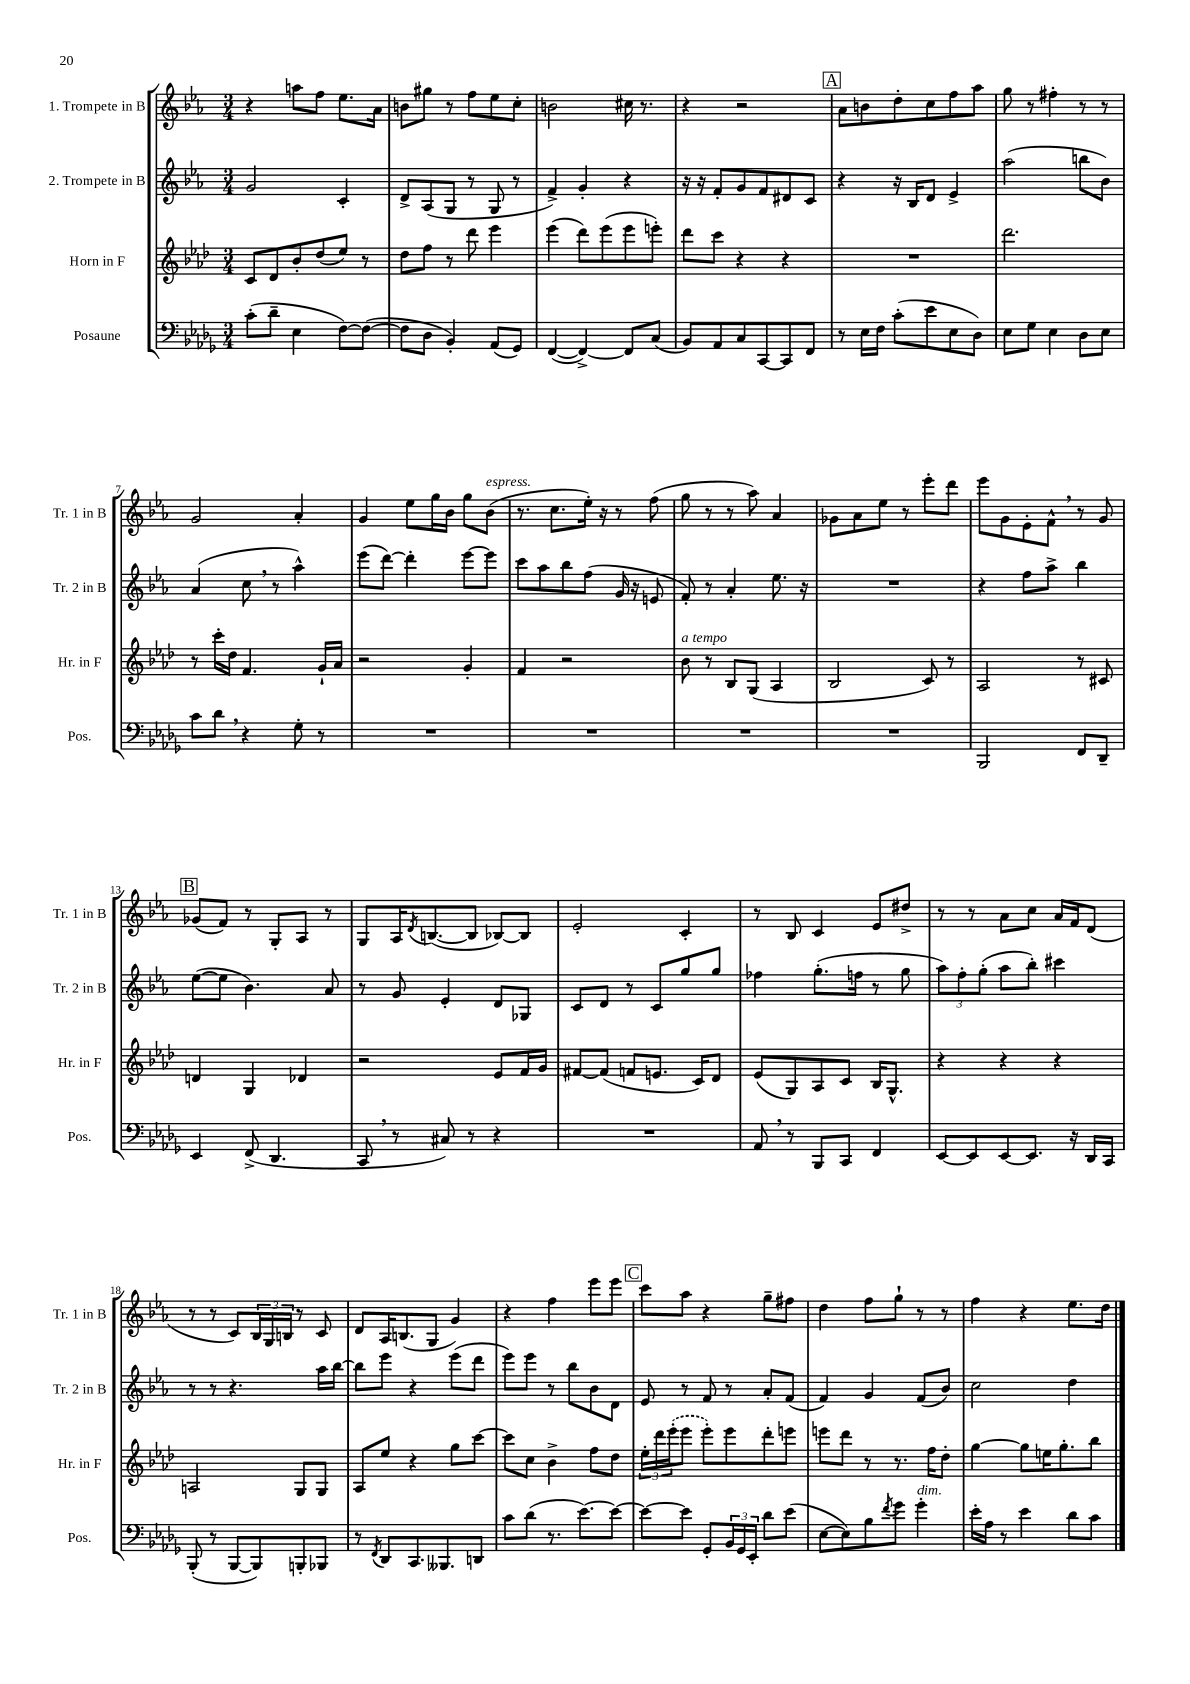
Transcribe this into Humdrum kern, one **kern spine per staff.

**kern	**kern	**kern	**kern
*part4	*part3	*part2	*part1
*staff4	*staff3	*staff2	*staff1
*I"Posaune	*I"Horn in F	*I"2. Trompete in B	*I"1. Trompete in B
*I'Pos.	*I'Hr. in F	*I'Tr. 2 in B	*I'Tr. 1 in B
*clefF4	*clefG2	*clefG2	*clefG2
*k[b-e-a-d-g-]	*k[b-e-a-d-]	*k[b-e-a-]	*k[b-e-a-]
*M3/4	*M3/4	*M3/4	*M3/4
=1	=1	=1	=1
(8c'\L	8c/L	2g/	4r
8d-~\J	8d-/	.	.
4E-\	8b-'/	.	8aan\L
.	(8dd-/	.	8ff\J
[8F\L)	8ee-/J)	4c'/	8.ee-\L
(8F\J_	8r	.	.
.	.	.	16a-\Jk
=2	=2	=2	=2
8F\L]	8dd-\L	8d^/L	8bn\L
8D-\J	8ff\J	(8A-/	8gg#X\J
4BB-'/)	8r	8G/J	8r
.	8ddd-\	8r	8ff\L
(8AA-/L	4eee-\	8G/	8ee-\
8GG-/J)	.	8r	8cc'\J
=3	=3	=3	=3
([4FF/	(4eee-\	4f^/)	2bn\
4FF^/_)	8ddd-\L)	4g'/	.
.	(8eee-\	.	.
8FF/L]	8eee-\	4r	16cc#X\
.	.	.	8.r
(8C/J	8eeen'\J)	.	.
=4	=4	=4	=4
8BB-/L)	8ddd-\L	16r	4r
.	.	16r	.
8AA-/	8ccc\J	8f'/L	.
8C/	4r	8g/	2r
[8CC/	.	8f/	.
8CC/]	4r	8d#X/	.
8FF/J	.	8c/J	.
!!LO:REH:place=s1:t=A
=5	=5	=5	=5
8r	2.r	4r	8a-\L
16E-\LL	.	.	8bn\
16F\JJ	.	.	.
(8c'\L	.	16r	8dd'\
.	.	16B-/KL	.
8e-\	.	8d/J	8cc\
8E-\	.	4e-^/	8ff\
8D-\J)	.	.	8aa-\J
=6	=6	=6	=6
8E-\L	2.ddd-\	(2aa-\	8gg\
8G-\J	.	.	8r
4E-\	.	.	4ff#X'\
8D-\L	.	8bbn\L	8r
8E-\J	.	8b-\J)	8r
!!LO:LB:g=z
=7	=7	=7	=7
8c\L	8r	(4a-/	2g/
8d-,\J	16ccc'\LL	.	.
.	16dd-\JJ	.	.
4r	4.f/	8cc,\	.
.	.	8r	.
8G-'\	.	4aa-^^\)	4a-'/
8r	16g`/LL	.	.
.	16a-/JJ	.	.
=8	=8	=8	=8
2.r	2r	(8eee-\L	4g/
.	.	[8ddd\J)	.
.	.	4ddd'\]	8ee-\L
.	.	.	16gg\L
.	.	.	16b-\JJ
.	4g'/	[8eee-\L	8gg\L
!	!	!	!LO:TX:a:i:t=espress.
.	.	8eee-\J]	(8b-\J
=9	=9	=9	=9
2.r	4f/	8ccc\L	8.r
.	.	8aa-\	.
.	.	.	8.cc\L
.	2r	8bb-\	.
.	.	(8ff\J	16ee-'\Jk)
.	.	.	16r
.	.	16g/	8r
.	.	16r	.
.	.	8en/	(8ff\
=10	=10	=10	=10
!	!LO:TX:a:i:t=a tempo	!	!
2.r	8b-\	8f'/)	8gg\
.	8r	8r	8r
.	8B-/L	4a-'/	8r
.	(8G/J	.	8aa-\)
.	4A-/	8.ee-\	4a-/
.	.	16r	.
=11	=11	=11	=11
2.r	2B-/	2.r	8g-X\L
.	.	.	8a-\
.	.	.	8ee-\J
.	.	.	8r
.	8c/)	.	8eee-'\L
.	8r	.	8ddd\J
=12	=12	=12	=12
2BBB-/	2A-/	4r	8eee-\L
.	.	.	8g\
.	.	8ff\L	8e-'\
.	.	8aa-^\J	8f^^,\J
8FF/L	8r	4bb-\	8r
8DD-~/J	8c#X/	.	8g/
!!LO:LB:g=z
!!LO:REH:place=s1:t=B
=13	=13	=13	=13
4EE-/	4dn/	([8ee-\L	(8g-X/L
.	.	8ee-\J]	8f/J)
(8FF^/	4G/	4.b-\)	8r
4.DD-/	.	.	8G'/L
.	4d-X/	.	8A-/J
.	.	8a-/	8r
=14	=14	=14	=14
8CC,/	2r	8r	8G/L
8r	.	8g/	16A-/K
.	.	.	8qd/
.	.	.	([8.Bn/
8C#X/)	.	4e-'/	.
8r	.	.	8B/J]
4r	8e-/L	8d/L	[8B-X/L)
.	16f/L	8G-X/J	8B-/J]
.	16g/JJ	.	.
=15	=15	=15	=15
2.r	[8f#X/L	8c/L	2e-'/
.	(8f#/J]	8d/J	.
.	8fn/L	8r	.
.	8.en/J	8c/L	.
.	.	8gg/	4c'/
.	16c/KL)	.	.
.	8d-/J	8gg/J	.
=16	=16	=16	=16
8AA-,/	(8e-/L	4ff-X\	8r
8r	8G/)	.	8B-/
8BBB-/L	8A-/	(8.gg'\L	4c/
8CC/J	8c/J	.	.
.	.	16ffn\Jk	.
4FF/	16B-/KL	8r	8e-/L
.	8.G^^/J	.	.
.	.	8gg\	8dd#X^/J
=17	=17	=17	=17
[8EE-/L	4r	12aa-\L)	8r
.	.	12ff'\	.
8EE-/]	.	.	8r
.	.	(12gg'\J	.
[8EE-/	4r	8aa-\L	8a-\L
8.EE-/J]	.	8bb-'\J)	8cc\J
.	4r	4ccc#X\	16a-/LL
16r	.	.	16f/J
16DD-/LL	.	.	(8d/J
16CC/JJ	.	.	.
!!LO:LB:g=z
=18	=18	=18	=18
(8BBB-'/	2An/	8r	8r
8r	.	8r	8r
[8BBB-/L	.	4.r	8c/L)
8BBB-/])	.	.	24B-/L
.	.	.	24G/
.	.	.	24Bn/JJ
8BBBn'/	8G/L	.	8r
8BBB-X/J	8G/J	16aa-\LL	8c/
.	.	[16bb-\JJ	.
=19	=19	=19	=19
8r	8A-/L	8bb-\L]	8d/L
8qFF/	.	.	.
8DD-/L	8ee-/J	8eee-\J	16A-/K
.	.	.	(8.Bn/
8.CC/	4r	4r	.
.	.	.	8G/J
8.BBB--X/	.	.	.
.	8gg\L	(8eee-\L	4g/)
8DDn/J	[8ccc\J	8ddd\J	.
=20	=20	=20	=20
8c\L	8ccc\L]	8eee-\L)	4r
(8d-\J	8cc\J	8eee-\J	.
8.r	4b-^\	8r	4ff\
.	.	8bb-\L	.
[8.e-\L)	.	.	.
.	8ff\L	8b-\	8eee-\L
8e-\J_	8dd-\J	8d\J	8eee-\J
!!LO:REH:place=s1:t=C
=21	=21	=21	=21
8e-\L_	24ee-'\LL	8e-/	8ccc\L
.	24ddd-\	.	.
.	(24eee-'\J	.	.
8e-\J]	8eee-\J	8r	8aa-\J
8GG-'/L	8eee-'\L)	8f/	4r
24BB-/L	8eee-\	8r	.
24GG-/	.	.	.
24EE-'/JJ	.	.	.
8d-\L	8ddd-'\	8a-'/L	8gg~\L
(8e-\J	8eeen\J	(8f/J	8ff#X\J
=22	=22	=22	=22
[8E-\L	8eeen\L	4f/)	4dd\
8E-\])	8ddd-\J	.	.
8B-\	8r	4g/	8ff\L
8qf/	.	.	.
8g-\J	8.r	.	8gg`\J
!LO:TX:a:i:t=dim.	!	!	!
4g-'\	.	(8f/L	8r
.	16ff\KL	.	.
.	8dd-'\J	8b-/J)	8r
=23	=23	=23	=23
16e-'\LL	[4gg\	2cc\	4ff\
16A-\JJ	.	.	.
8r	.	.	.
4e-\	8gg\L]	.	4r
.	16een\K	.	.
.	8.gg'\	.	.
8d-\L	.	4dd\	8.ee-\L
8c\J	8bb-\J	.	.
.	.	.	16dd\Jk
==	==	==	==
*-	*-	*-	*-
